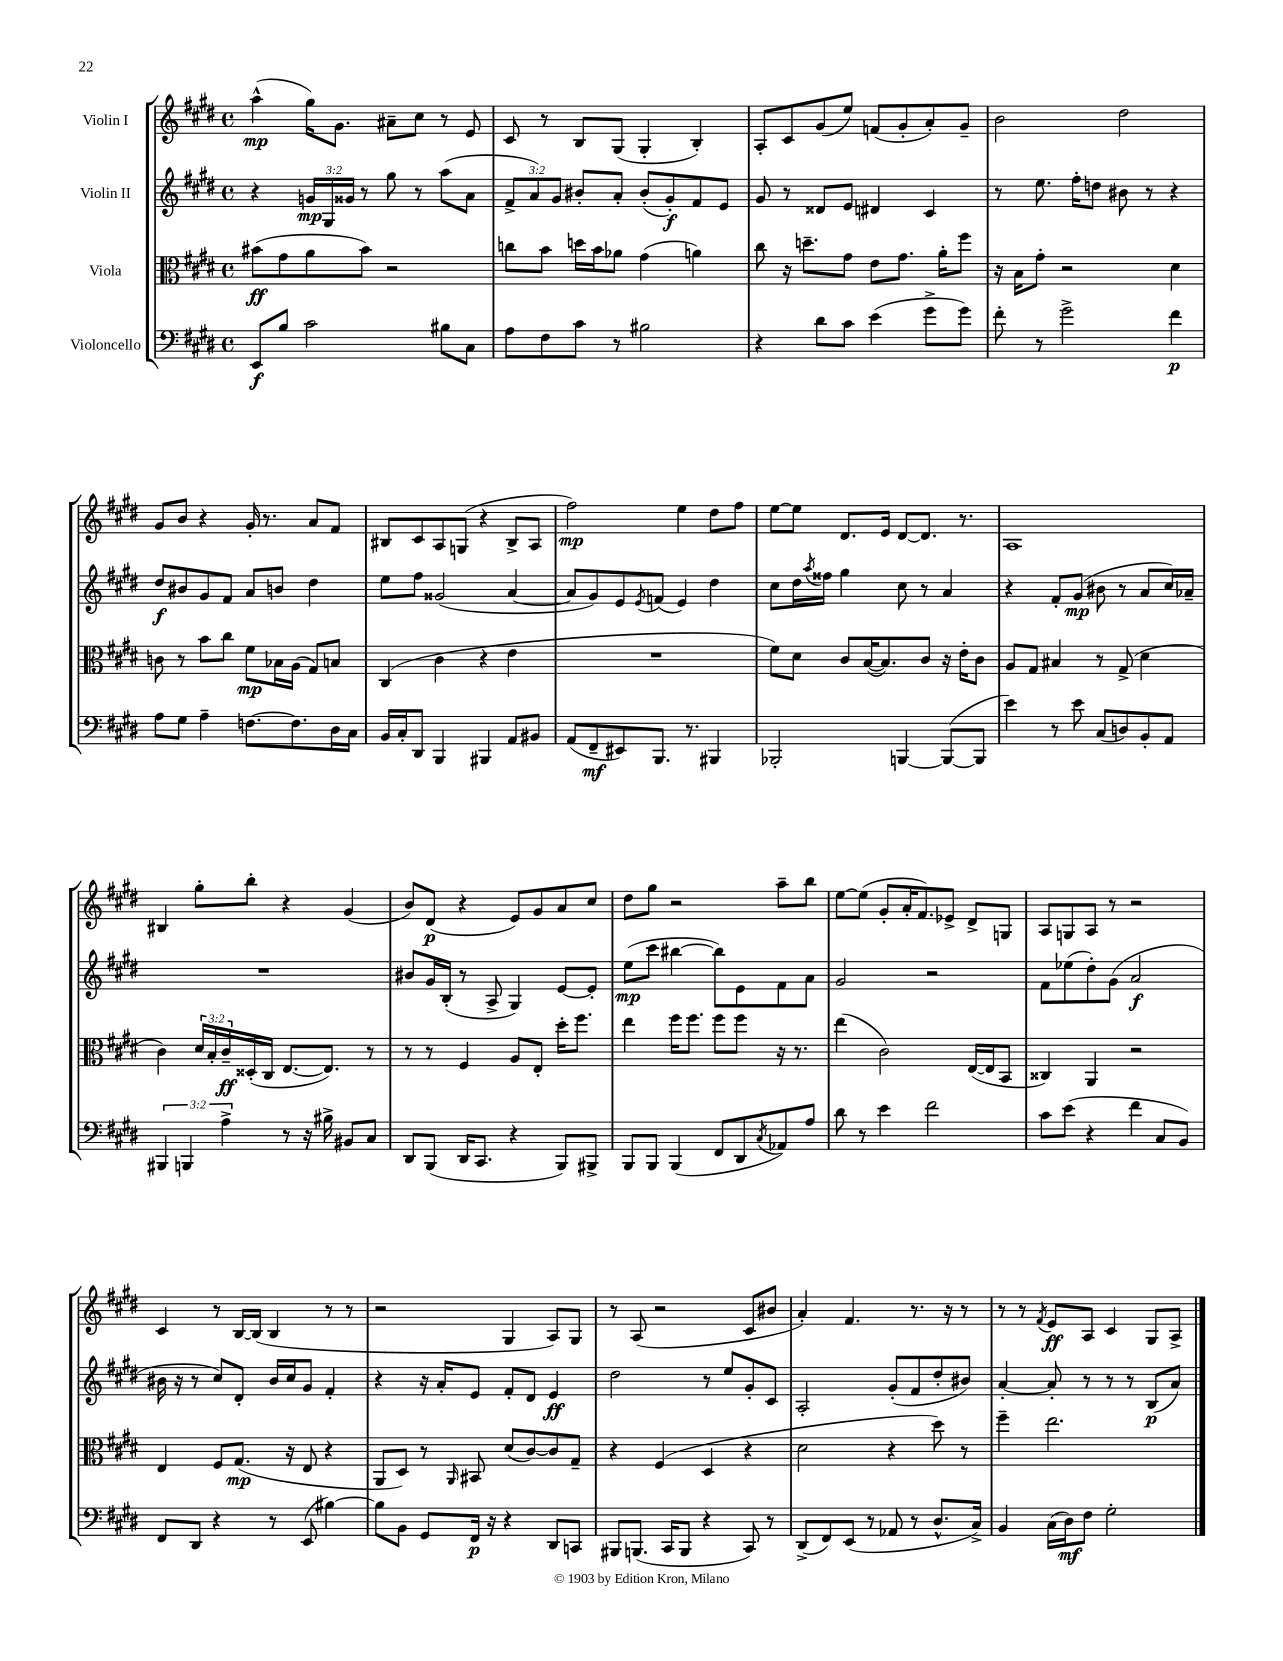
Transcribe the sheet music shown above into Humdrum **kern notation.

**kern	**dynam	**kern	**dynam	**kern	**dynam	**kern	**dynam
*part4	*part4	*part3	*part3	*part2	*part2	*part1	*part1
*staff4	*staff4	*staff3	*staff3	*staff2	*staff2	*staff1	*staff1
*I"Violoncello	*	*I"Viola	*	*I"Violin II	*	*I"Violin I	*
*clefF4	*	*clefC3	*	*clefG2	*	*clefG2	*
*k[f#c#g#d#]	*	*k[f#c#g#d#]	*	*k[f#c#g#d#]	*	*k[f#c#g#d#]	*
*M4/4	*	*M4/4	*	*M4/4	*	*M4/4	*
*met(c)	*	*met(c)	*	*met(c)	*	*met(c)	*
=1	=1	=1	=1	=1	=1	=1	=1
8EE/L	f	(8b#X\L	ff	4r	.	(4aa^^\	mp
8B/J	.	8g#\	.	.	.	.	.
2c#\	.	8a\	.	24gn/LL	mp	16gg#\KL)	.
.	.	.	.	24G#/	.	.	.
.	.	.	.	.	.	8.g#\J	.
.	.	.	.	24g##X/JJ	.	.	.
.	.	8b#\J)	.	8r	.	.	.
.	.	2r	.	8gg#\	.	8a#X~\L	.
.	.	.	.	8r	.	8cc#\J	.
8B#X\L	.	.	.	(8aa\L	.	8r	.
8C#\J	.	.	.	8a\J	.	8e/	.
=2	=2	=2	=2	=2	=2	=2	=2
8A\L	.	8ccn\L	.	12f#^/L	.	8c#/	.
.	.	.	.	12a/)	.	.	.
8F#\	.	8b\J	.	.	.	8r	.
.	.	.	.	12g#/J	.	.	.
8c#\J	.	16ddn\LL	.	8b#X'/L	.	8B/L	.
.	.	16b\J	.	.	.	.	.
8r	.	8a-X\J	.	8a'/J	.	(8G#/J	.
2B#X\	.	(4g#\	.	(8b#'/L	.	4G#'/	.
.	.	.	.	8g#'/)	f	.	.
.	.	4an\)	.	8f#/	.	4B'/)	.
.	.	.	.	8e/J	.	.	.
=3	=3	=3	=3	=3	=3	=3	=3
4r	.	8cc#\	.	8g#/	.	8A'/L	.
.	.	16r	.	8r	.	8c#/	.
.	.	8.ddn~\L	.	.	.	.	.
8d#\L	.	.	.	8d##X/L	.	(8g#/	.
8c#\J	.	8g#\J	.	8e/J	.	8ee/J)	.
(4e\	.	8e\L	.	4d#X/	.	(8fn/L	.
.	.	8.g#\J	.	.	.	8g#'/	.
8g#^\L	.	.	.	4c#/	.	8a'/)	.
.	.	16a'\KL	.	.	.	.	.
8g#\J)	.	8ff#\J	.	.	.	8g#~/J	.
=4	=4	=4	=4	=4	=4	=4	=4
8f#'\	.	16r	.	8r	.	2b\	.
.	.	16B\KL	.	.	.	.	.
8r	.	8g#'\J	.	8.ee\	.	.	.
2g#^\	.	2r	.	.	.	.	.
.	.	.	.	16ff#'\KL	.	.	.
.	.	.	.	8ddn\J	.	.	.
.	.	.	.	8b#X\	.	2dd#\	.
.	.	.	.	8r	.	.	.
4f#\	p	4d#\	.	4r	.	.	.
!!LO:LB:g=z
=5	=5	=5	=5	=5	=5	=5	=5
8A\L	.	8cn\	.	8dd#/L	f	8g#/L	.
8G#\J	.	8r	.	8b#X/	.	8b/J	.
4A~\	.	8b\L	.	8g#/	.	4r	.
.	.	8cc#\J	.	8f#/J	.	.	.
[8.Fn\L	.	8f#\L	mp	8a/L	.	16g#'/	.
.	.	.	.	.	.	8.r	.
.	.	16B-X\L	.	8bn/J	.	.	.
8.F\]	.	(16A\JJ	.	.	.	.	.
.	.	8G#/L)	.	4dd#\	.	8a/L	.
16D#\L	.	8Bn/J	.	.	.	8f#/J	.
16C#\JJ	.	.	.	.	.	.	.
=6	=6	=6	=6	=6	=6	=6	=6
16BB/LL	.	(4C#/	.	8ee\L	.	8B#X/L	.
16C#'/J	.	.	.	.	.	.	.
8DD#/J	.	.	.	8ff#\J	.	8c#/	.
4BBB/	.	4c#\	.	(2g##X/	.	8A/	.
.	.	.	.	.	.	(8Gn/J	.
4BBB#X/	.	4r	.	.	.	4r	.
8AA/L	.	4e\	.	[4a/	.	8B#^/L	.
8BB#X/J	.	.	.	.	.	8A/J	.
=7	=7	=7	=7	=7	=7	=7	=7
(8AA/L	.	1r	.	8a/L]	.	2ff#\)	mp
8FF#~/	mf	.	.	8g#/)	.	.	.
8EE#X/)	.	.	.	8e/	.	.	.
.	.	.	.	8qe/	.	.	.
8.BBB/J	.	.	.	(8fn/J	.	.	.
.	.	.	.	4e/)	.	4ee\	.
8.r	.	.	.	.	.	.	.
4BBB#X/	.	.	.	4dd#\	.	8dd#\L	.
.	.	.	.	.	.	8ff#\J	.
=8	=8	=8	=8	=8	=8	=8	=8
2BBB-X'/	.	8f#\L)	.	8cc#\L	.	[8ee\L	.
.	.	8d#\J	.	16dd#\L	.	8ee\J]	.
.	.	.	.	8qaa/	.	.	.
.	.	.	.	16ff##X\JJ	.	.	.
.	.	8c#/L	.	4gg#\	.	8.d#/L	.
.	.	([16B/K	.	.	.	.	.
.	.	8.B/])	.	.	.	16e/Jk	.
[4BBBn/	.	.	.	8cc#\	.	[8d#/L	.
.	.	8c#/J	.	8r	.	8.d#/J]	.
(8BBB/L_	.	16r	.	4a/	.	.	.
.	.	16e'\KL	.	.	.	8.r	.
8BBB/J]	.	8c#\J	.	.	.	.	.
=9	=9	=9	=9	=9	=9	=9	=9
4e\)	.	8A/L	.	4r	.	1A	.
.	.	8G#/J	.	.	.	.	.
8r	.	4B#X/	.	8f#'/L	.	.	.
8e\	.	.	.	(8g#/J	mp	.	.
(8C#/L	.	8r	.	8b#X\	.	.	.
8Dn/)	.	(8G#^/	.	8r	.	.	.
8BB'/	.	4d#\	.	8a/L	.	.	.
8AA/J	.	.	.	16cc#/L)	.	.	.
.	.	.	.	16a-X~/JJ	.	.	.
!!LO:LB:g=z
=10	=10	=10	=10	=10	=10	=10	=10
6BBB#X/	.	4c#\)	.	1r	.	4B#X/	.
6BBBn/	.	.	.	.	.	.	.
.	.	24d#/LL	.	.	.	8gg#'\L	.
.	.	24B'/	.	.	.	.	.
6A^\	.	24c#~/	ff	.	.	.	.
.	.	(16D##X'/	.	.	.	8bb'\J	.
.	.	16C#/JJ	.	.	.	.	.
8r	.	[8.E/L	.	.	.	4r	.
16r	.	.	.	.	.	.	.
16B#X^\	.	8.E/J])	.	.	.	.	.
8BB#X/L	.	.	.	.	.	(4g#/	.
8C#/J	.	8r	.	.	.	.	.
=11	=11	=11	=11	=11	=11	=11	=11
8DD#/L	.	8r	.	8b#X/L	.	8b/L)	.
(8BBB/J	.	8r	.	16g#/L	.	(8d#/J	p
.	.	.	.	(16B'/JJ	.	.	.
16DD#/KL	.	4F#/	.	8r	.	4r	.
8.CC#/J	.	.	.	.	.	.	.
.	.	.	.	8A^/	.	.	.
4r	.	8A/L	.	4G#/)	.	8e/L)	.
.	.	8E'/J	.	.	.	8g#/	.
8BBB/L)	.	16dd#'\KL	.	[8e/L	.	8a/	.
.	.	8.ff#\J	.	.	.	.	.
8BBB#X^/J	.	.	.	8e'/J]	.	8cc#/J	.
=12	=12	=12	=12	=12	=12	=12	=12
8BBB/L	.	4ee\	.	(8ee\L	mp	8dd#\L	.
8BBB/J	.	.	.	8ccc#\J	.	8gg#\J	.
(4BBB/	.	16ff#\KL	.	[4bb#X\	.	2r	.
.	.	8.ff#\J	.	.	.	.	.
8FF#/L	.	8ff#\L	.	8bb#\L])	.	.	.
8DD#/	.	8ff#\J	.	8e\	.	.	.
8qC#/	.	.	.	.	.	.	.
8AA-X/)	.	16r	.	8f#\	.	8aa~\L	.
.	.	8.r	.	.	.	.	.
8A/J	.	.	.	8a\J	.	8bb\J	.
=13	=13	=13	=13	=13	=13	=13	=13
8d#\	.	(4ee\	.	2g#/	.	[8ee\L	.
8r	.	.	.	.	.	(8ee\J]	.
4e\	.	2c#\)	.	.	.	8g#'/L	.
.	.	.	.	.	.	16a'/K	.
.	.	.	.	.	.	8.f#/)	.
2f#\	.	.	.	2r	.	.	.
.	.	.	.	.	.	8e-X^/J	.
.	.	([16E/LL	.	.	.	8d#^/L	.
.	.	16E/J]	.	.	.	.	.
.	.	8BB/J	.	.	.	8Gn/J	.
=14	=14	=14	=14	=14	=14	=14	=14
8c#\L	.	4C##X/)	.	8f#\L	.	8A/L	.
(8e\J	.	.	.	(8ee-X\	.	8Gn/	.
4r	.	4AA/	.	8dd#'\)	.	8A/J	.
.	.	.	.	(8g#\J	.	8r	.
4f#\	.	2r	.	2a/	f	2r	.
8C#/L	.	.	.	.	.	.	.
8BB/J)	.	.	.	.	.	.	.
!!LO:LB:g=z
=15	=15	=15	=15	=15	=15	=15	=15
8FF#/L	.	4E/	.	16b#X\	.	4c#/	.
.	.	.	.	16r	.	.	.
8DD#/J	.	.	.	8r	.	.	.
4r	.	8F#/L	.	8cc#/L)	.	8r	.
.	.	(8.G#/J	mp	8d#'/J	.	[16B/LL	.
.	.	.	.	.	.	(16B/JJ]	.
8r	.	.	.	16b#/LL	.	4B/	.
.	.	16r	.	16cc#/J	.	.	.
(8EE/	.	8E/	.	8g#/J	.	.	.
[4B#X\)	.	4r	.	4f#'/	.	8r	.
.	.	.	.	.	.	8r	.
=16	=16	=16	=16	=16	=16	=16	=16
8B#\L]	.	8AA/L	.	4r	.	2r	.
8BB\J	.	8D#/J)	.	.	.	.	.
8GG#/L	.	8r	.	16r	.	.	.
.	.	.	.	16a'/KL	.	.	.
.	.	16qqAA/	.	.	.	.	.
16FF#/Jk	p	8BB#X/	.	8e/J	.	.	.
16r	.	.	.	.	.	.	.
4r	.	(8d#/L	.	8f#'/L	.	4G#/	.
.	.	[8c#/)	.	8d#/J	.	.	.
8DD#/L	.	8c#/]	.	4e/	ff	8A/L)	.
8CCn/J	.	8G#~/J	.	.	.	8G#/J	.
=17	=17	=17	=17	=17	=17	=17	=17
8BBB#X/L	.	4r	.	2dd#\	.	8r	.
(8.BBBn/J	.	.	.	.	.	(8A/	.
.	.	(4F#/	.	.	.	2r	.
16CC#/KL	.	.	.	.	.	.	.
8BBB/J	.	.	.	.	.	.	.
4r	.	4D#/	.	8r	.	.	.
.	.	.	.	8ee/L	.	.	.
8CC#/)	.	4r	.	8g#'/	.	8c#/L	.
8r	.	.	.	8c#/J	.	8b#X/J	.
=18	=18	=18	=18	=18	=18	=18	=18
(8DD#^/L	.	2d#\	.	2A'/	.	4a'/)	.
8FF#/)	.	.	.	.	.	.	.
(8EE/J	.	.	.	.	.	4.f#/	.
8r	.	.	.	.	.	.	.
8AA-X/	.	4r	.	(8g#'/L	.	.	.
8r	.	.	.	8f#/	.	8.r	.
8.D#^^/L	.	8dd#\)	.	8dd#'/	.	.	.
.	.	.	.	.	.	16r	.
.	.	8r	.	8b#X/J)	.	8r	.
16C#^/Jk)	.	.	.	.	.	.	.
=19	=19	=19	=19	=19	=19	=19	=19
4BB/	.	4ff#~\	.	[4a'/	.	8r	.
.	.	.	.	.	.	8r	.
.	.	.	.	.	.	8qf#/	.
(16C#\LL	.	2.ee\	.	8a'/]	.	8e/L	ff
16D#\J)	mf	.	.	.	.	.	.
8F#\J	.	.	.	8r	.	8A/J	.
2G#'\	.	.	.	8r	.	4c#/	.
.	.	.	.	8r	.	.	.
.	.	.	.	(8B/L	p	8G#/L	.
.	.	.	.	8a/J)	.	8A^/J	.
==	==	==	==	==	==	==	==
*-	*-	*-	*-	*-	*-	*-	*-
